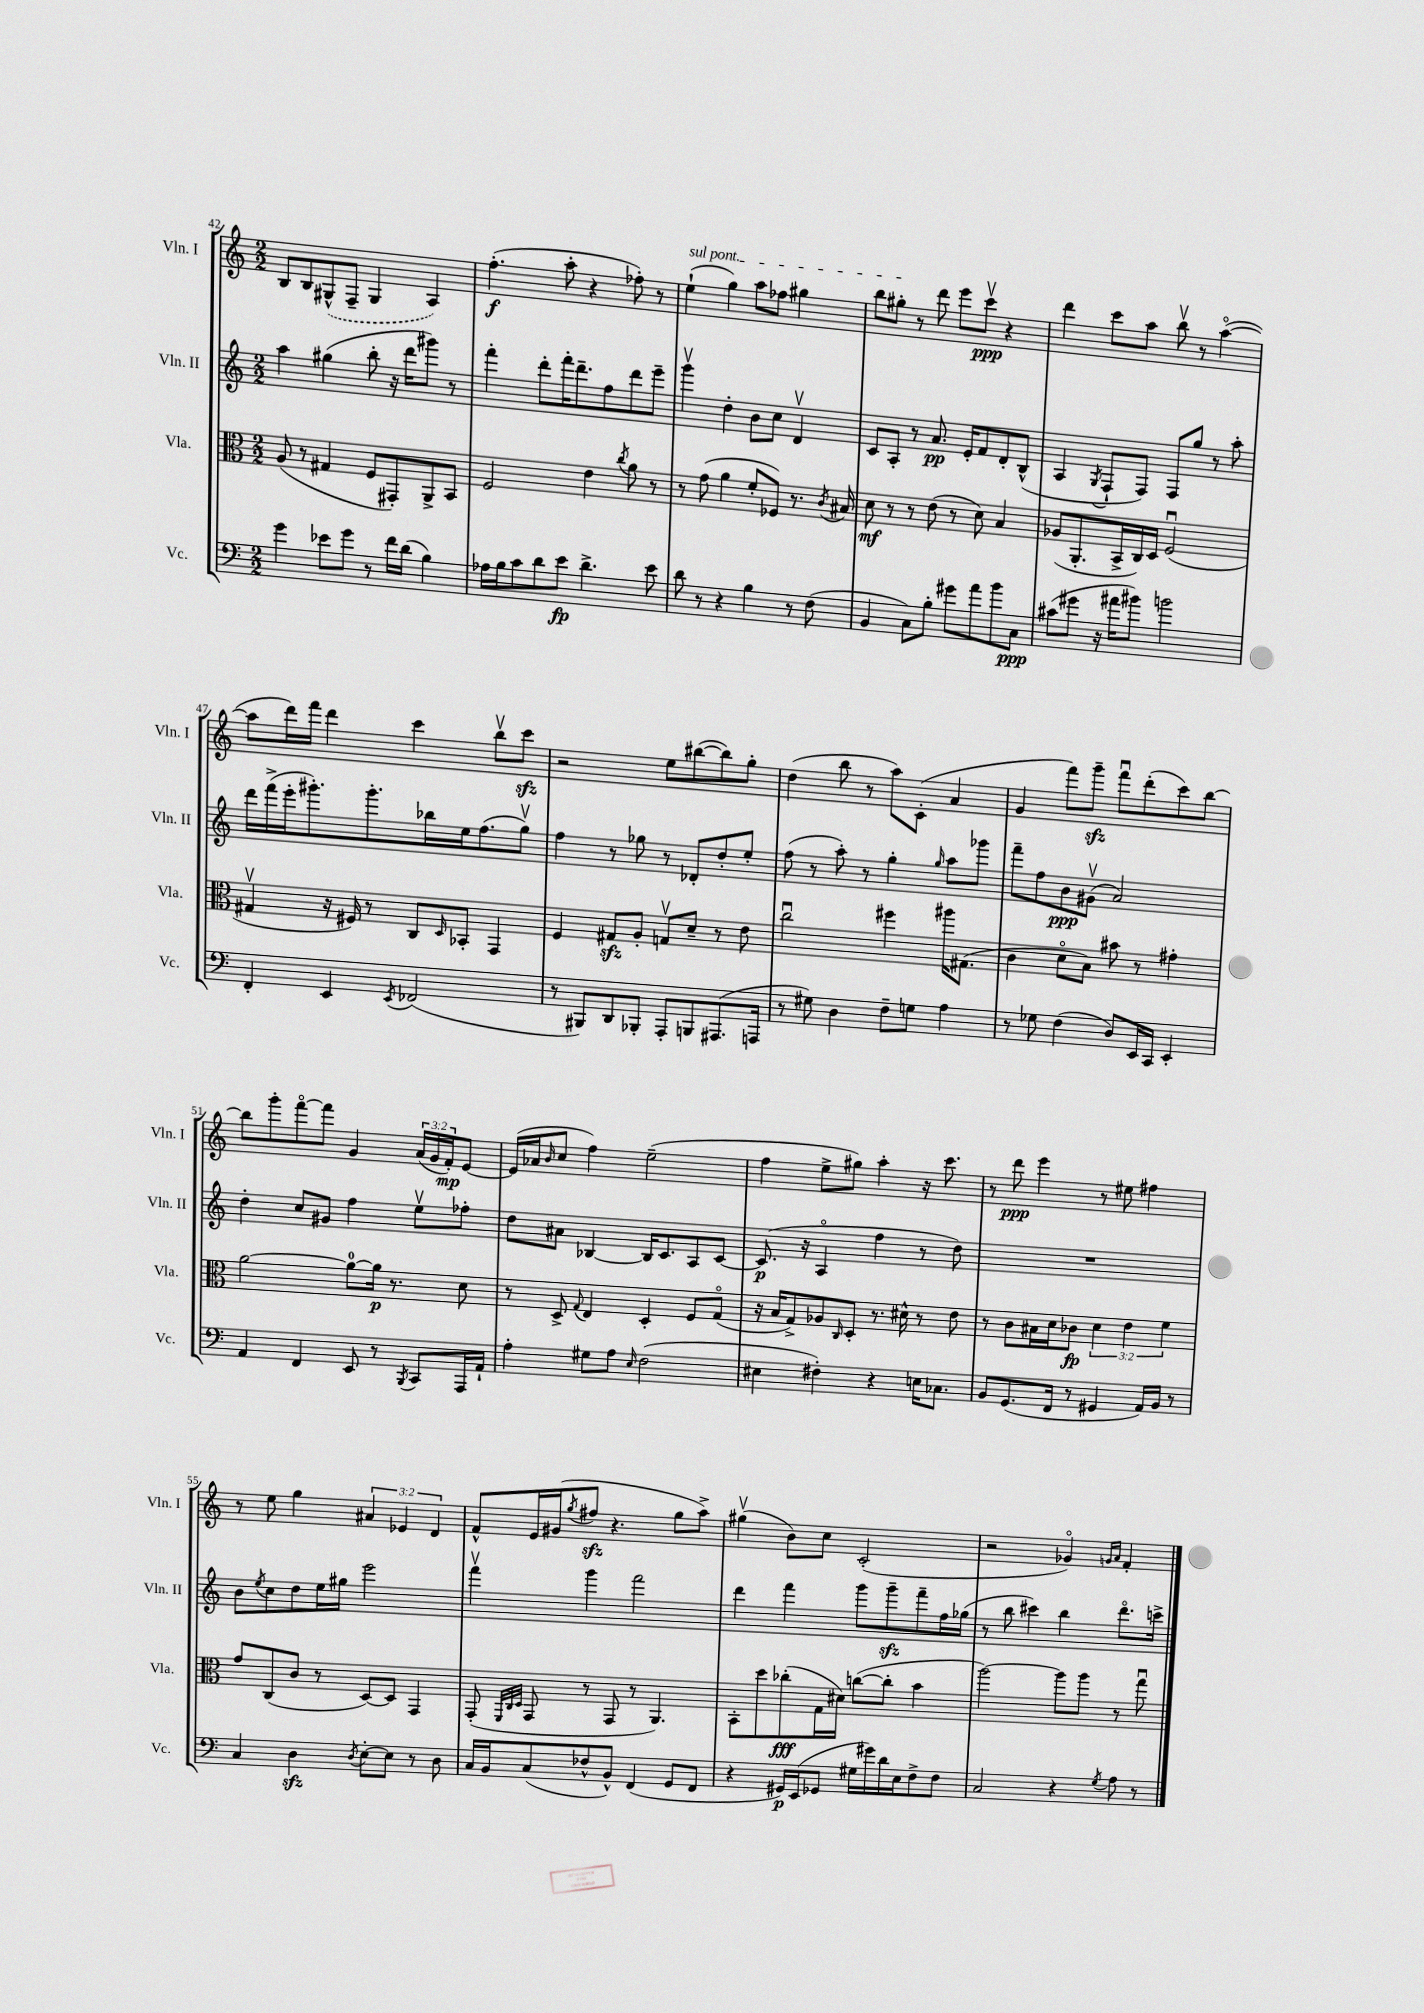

**kern	**kern	**kern	**kern
*staff4	*staff3	*staff2	*staff1
*clefF4	*clefC3	*clefG2	*clefG2
*k[]	*k[]	*k[]	*k[]
*M2/2	*M2/2	*M2/2	*M2/2
4g\	(8A/	4aa\	8B/L
.	8r	.	8B/
8e-\L	4G#/	(4gg#\	(8G#^^/
8g\J	.	.	8F~/J
8r	8F/L	8bb'\	4G#/
16f\LL	8GG#'/)	16r	.
(16d\JJ	.	16ddd\LK	.
4B\)	8AA^/	8ggg#\J)	4A/)
.	8BB/J	8r	.
=	=	=	=
16A-\LL	2F/	4fff'\	(4.ff'\
16B\J	.	.	.
8c\	.	.	.
8d\	.	8ddd'\L	.
8e\J	.	16fff'\K	8aa'\
.	.	8.ddd~\	.
4.d^\	4e\	.	4r
.	.	8ff\	.
.	8qcc/	.	.
.	8a\	8ddd\	8ff-'\)
8e\	8r	8eee~\J	8r
=	=	=	=
8d\	8r	4gggv\	(4ee`\
8r	(8g\	.	.
4r	4a\	4dd'\	4gg\)
4B\	8f'/L	8b\L	8aa\L
.	8F-/J)	8cc\J	8ff-\J
8r	8.r	4dv/	4gg#\
(8F\	.	.	.
.	8qc/	.	.
.	16B#/	.	.
=	=	=	=
4BB/	8d\	8c/L	8bb\L
.	8r	8A'/J	8gg#'\J
8C\L)	8r	8r	8r
8B'\J	(8e\	8.a/	8ddd\
8g#\L	8r	.	8eee\L
.	.	16e'/LK	.
8a\	8d\)	8f/	8cccv\J
8b\	4B/	8d'/	4r
8C\J	.	(8B^^/J	.
=	=	=	=
(8c#\L	(8A-/L	4A/	4ddd\
8g#\J	8.AA'/	.	.
.	.	8qG/	.
16r	.	8F`/L	8ccc\L
16a#\LK	16BB^/L	.	.
8b#\J)	16C/)	8F/J)	8aa\J
.	16D/JJ	.	.
2b\	(2Fu/	8F/L	8bbv\
.	.	8gg/J	8r
.	.	8r	([4aao\
.	.	8aa'\	.
=	=	=	=
4FF'/	4G#v/	16ddd\LL	8aa\]L
.	.	(16fff^\	.
.	.	16eee'\J	16ddd\L)
.	.	8.ggg#'\)	16fff\JJ
4EE/	16r	.	4ddd\
.	16F#/)	.	.
.	8r	8.ggg#'\	.
8qEE/	.	.	.
(2FF-/	8C/L	.	4ccc\
.	.	16bb-\L	.
.	16qqD/	.	.
.	8BB-'/J	16ee\J	.
.	.	(8.ff\	.
.	4GG/	.	8bbv\L
.	.	8ggv\J)	8ccc\J
=	=	=	=
8r	4F/	4ff\	2r
8BBB#/L)	.	.	.
8DD/	8G#/L	8r	.
8BBB-'/J	8A'/J	8gg-\	.
8AAA'/L	8Gv/L	8r	8ee\L
8BBB/	8d~/J	8d-'/L	([8bb#\
(8.AAA#/	8r	8dd'/	8bb#\])
.	8e\	8ee'/J	8gg'\J
16AAA/Jk	.	.	.
=	=	=	=
8r	2ccu\	(8ff\	(4dd\
8G#\)	.	8r	.
4D\	.	8aa'\)	8bb\
.	.	8r	8r
8F~\L	4ff#\	4gg'\	8aa\L)
8G\J	.	.	(8c'\J
.	.	16qqgg/	.
4A\	16aa#\LK	8aa\L	4a/
.	(8.G#\J	.	.
.	.	8ggg-\J	.
=	=	=	=
8r	4c\	8fff~\L	4g/
8G-\	.	8ff\	.
(4F\	8do\L	8b\	8fff\L)
.	8B\J)	(8g#v\J	8ggg~\J
8D/L)	8b#\	2a/)	8fffu\L
16EE/L	8r	.	(8ddd'\
16CC/JJ	.	.	.
4EE'/	4g#'\	.	8ccc\)
.	.	.	[8bb\J
=	=	=	=
4AA/	[2a\	4dd'\	8bb\]L
.	.	.	8ggg'\
4FF/	.	8cc/L	[8fffo\
.	.	8g#/J	8fff\]J
8EE/	8a\_L	4ff\	4g/
8r	16a\]Jk	.	.
.	8.r	.	.
8qBBB/	.	.	.
8CC/L	.	8eev\L	(24a/LL
.	.	.	24g/
.	.	.	24f'/J)
16AAA/L	8d\	8ff-'\J	[8e/J
16AA`/JJ	.	.	.
=	=	=	=
4A'\	8r	8dd\L	(16e/]LL
.	.	.	16a-/J
.	.	.	16qqb/
.	8D^/	8a#\J	8cc/J
.	8qqG/	.	.
8G#\L	4E/	[4B-/	4ff\)
8A\J	.	.	.
16qqE/	.	.	.
(2F\	4D'/	16B-/]LK	(2ee~\
.	.	8.c/	.
.	8F/L	8A/	.
.	(8Go/J	[8c/J	.
=	=	=	=
4E#\	16r	(8.c/]	4ff\
.	16B/LK	.	.
.	8G^/)	.	.
.	.	16r	.
4F#'\)	8A-/	4Ao/	8ee^\L
.	16qqC/	.	.
.	8D'/J	.	8gg#\J)
4r	8.r	4ff\	4aa'\
.	16d#^^\	.	.
16E\LK	8r	8r	16r
8.C-\J	.	.	8.ccc\
.	8e\	8dd\)	.
=	=	=	=
8BB/L	8r	1r	8r
(8.GG/	8c\L	.	8ddd\
.	16B#\L	.	4eee\
16FF/Jk	16d\J	.	.
8r	8c-\J	.	.
4GG#/	6d\	.	8r
.	.	.	8ee#\
.	6e\	.	.
16AA/LL)	.	.	4ff#\
16BB/JJ	.	.	.
.	6f\	.	.
8r	.	.	.
=	=	=	=
4C/	8g/L	8b\L	8r
.	.	8qee/	.
.	(8C/	8cc\	8ee\
4D\	8c/J	8dd\	4gg\
.	8r	16ee\L	.
.	.	16gg#\JJ	.
8qD/	.	.	.
[8E'\L	[8D/L)	2eee\	6a#/
8E\]J	8D/]J	.	.
.	.	.	6e-/
8r	4GG/	.	.
.	.	.	6d/
8D\	.	.	.
=	=	=	=
16C/LL	(8GG'/	4fffv\	8f^^/L
16BB/J	.	.	.
.	32qqFF/LLL	.	.
.	32qqC/	.	.
.	32qqD/JJJ	.	.
(8C/	8GG/	.	16e/L
.	.	.	(16g#/J
.	.	.	8qgg/
8F-^^/	8r	4ggg\	8ff#/J
8BB^^/J)	8GG/	.	4.r
(4FF/	8r	2fff\	.
.	4.AA/)	.	.
8GG/L	.	.	8gg\L
8FF/J	.	.	8aa^\J)
=	=	=	=
4r	8BB'\L	4ddd\	(4gg#v\
.	8dd\	.	.
16GG#/LL)	(8cc-'\	4fff\	8b\L)
(16EE/J	.	.	.
8GG-/J	16G\L	.	8cc\J
.	16d#\JJ)	.	.
16G#\LL	([8cc\L	8ggg\L	(2c'/
16g#\)	.	.	.
16d\	8cc'\]J	8ggg~\	.
16E\J	.	.	.
8F^\	4b\	8fff~\	.
8F\J	.	16ff\L	.
.	.	(16gg-\JJ	.
=	=	=	=
2C/	[2aa\)	8r	2r
.	.	8bb\	.
.	.	4ccc#\)	.
4r	8aa\]L	4bb\	4g-o/)
.	8aa\J	.	.
.	.	.	16qqg/LL
8qG/	.	.	16qqa/JJ
8A\	8r	8.dddo\L	4f'/
8r	8ggu\	.	.
.	.	16ccc^\Jk	.
==	==	==	==
*-	*-	*-	*-
